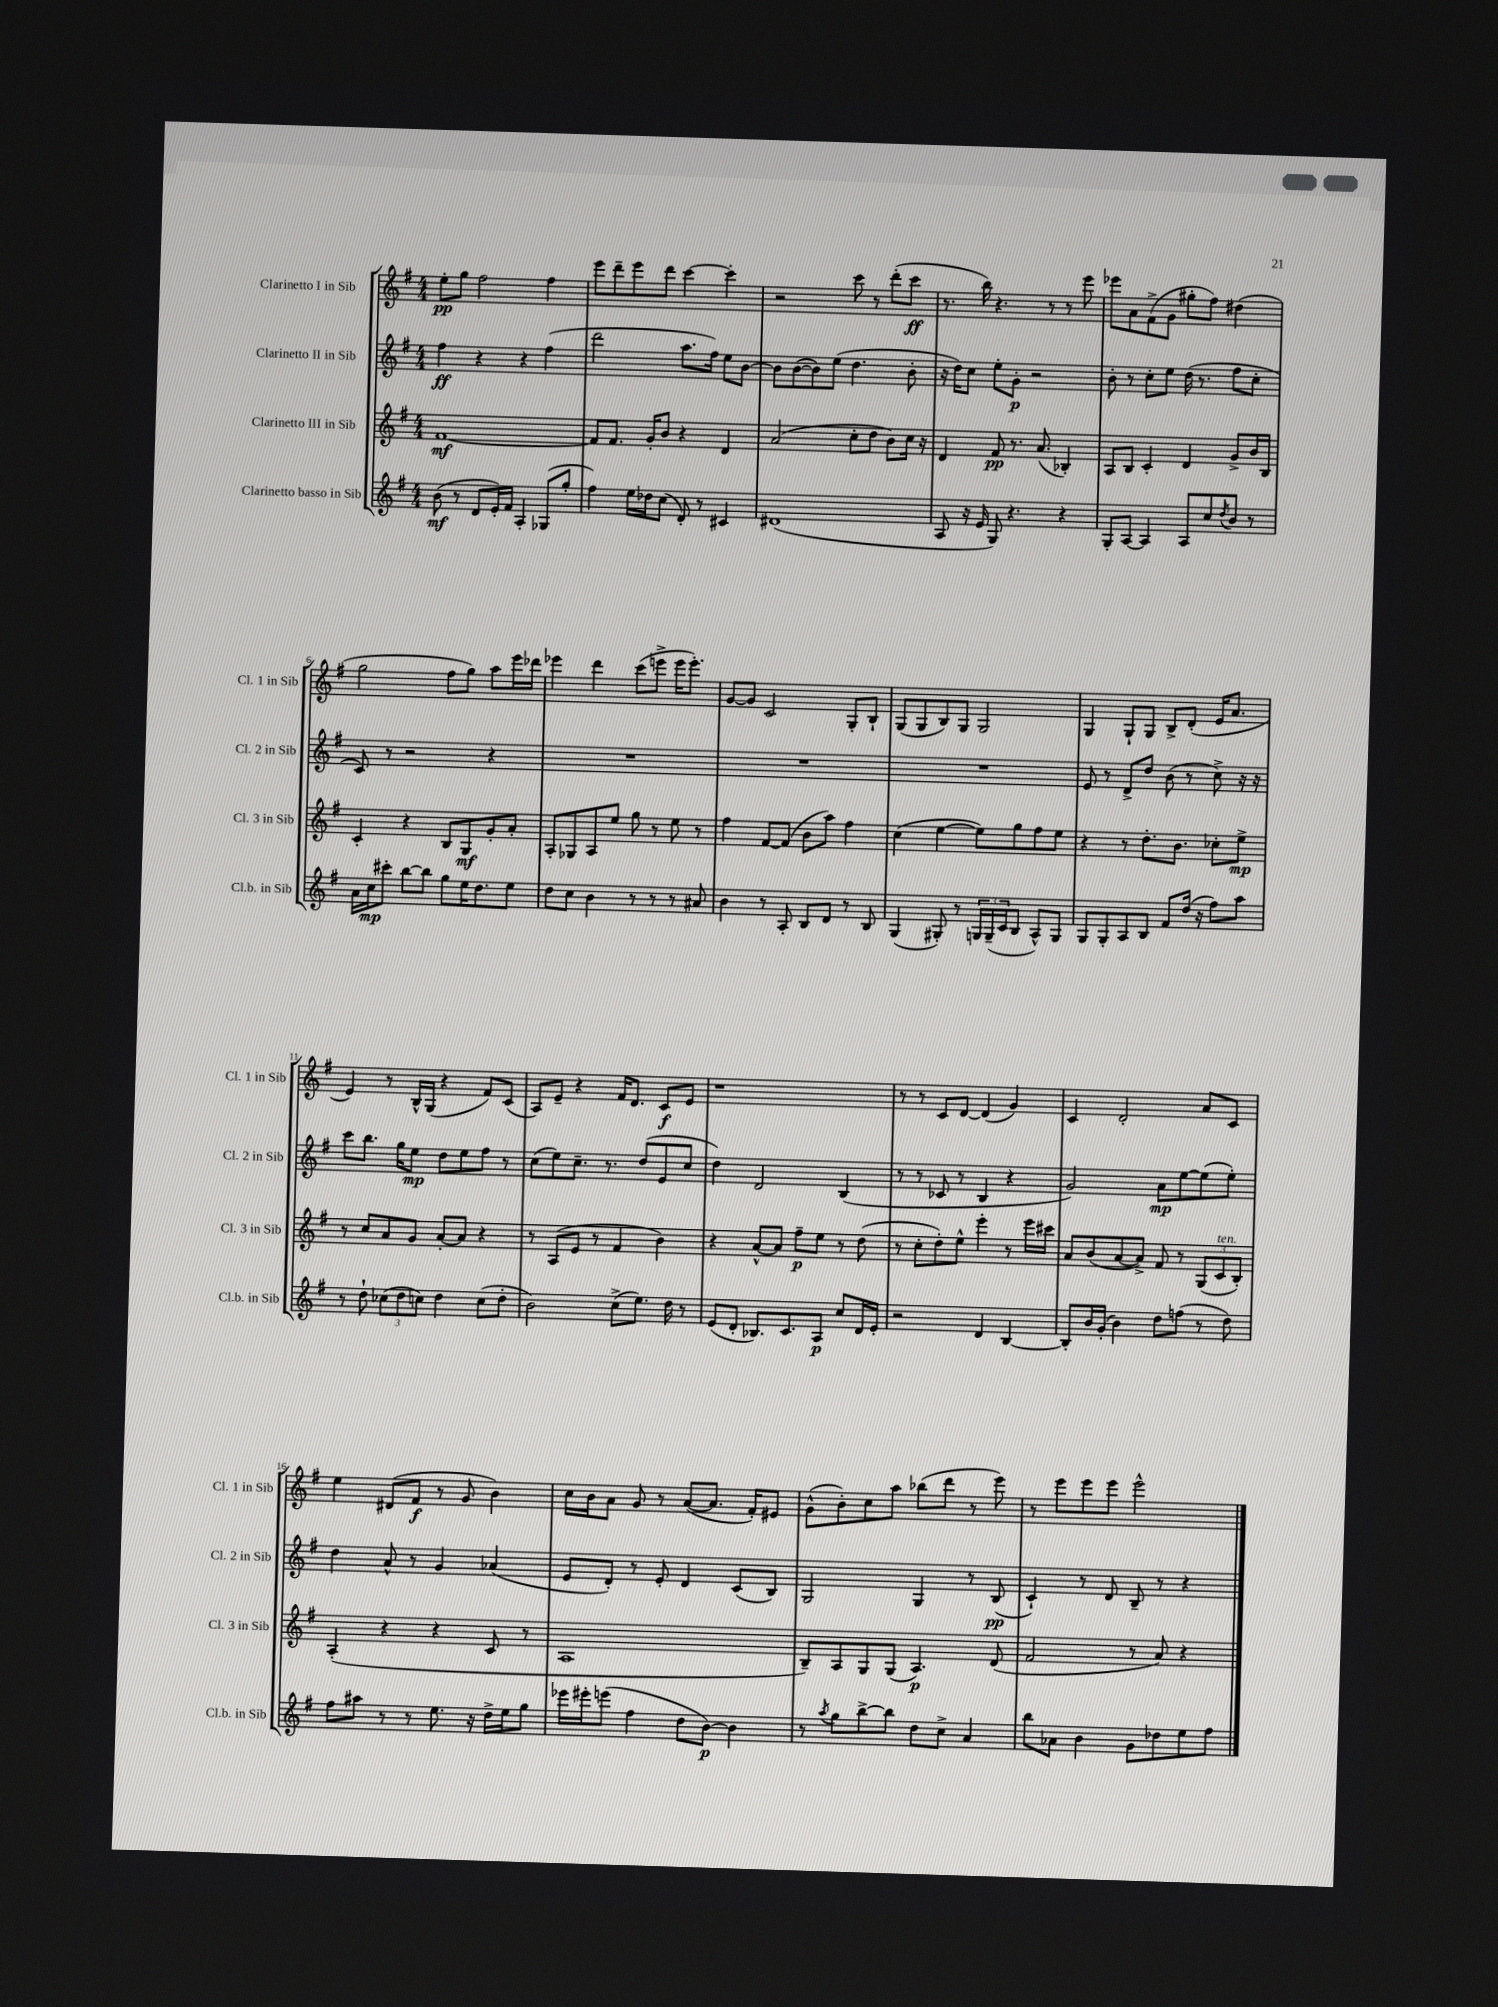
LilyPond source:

<<
\new StaffGroup <<
\new Staff = "s0" \with { instrumentName = "Clarinetto I in Sib" shortInstrumentName = "Cl. 1 in Sib" } {
    \clef treble \key g \major \numericTimeSignature \time 4/4
    e''8-.\pp g''8 fis''2 fis''4 |
    e'''8 d'''8-- e'''8 d'''8 c'''4~ c'''4-. |
    r2 c'''8 r8 d'''8-.( c'''8\ff |
    r8. b''16) r4. r8 r8 e'''8 |
    ees'''8 a'8 fis'8->( g'8 gis''8-. fis''8) dis''4( |
    g''2 fis''8 g''8) a''8 e'''16 des'''16 |
    ees'''4 d'''4 c'''8( e'''8-> e'''16 e'''8.-.) |
    g'8~ g'8 c'2 g8-. b8-! |
    g8( g8 b8) g8 g2 |
    g4 g8-! g8 b8-> d'8-.( e'16 a'8. |
    e'4) r8 b16-^ g16( r4 fis'8) c'8( |
    a8) e'8-- r4 fis'16 d'8. c'8\f e'8 |
    r1 |
    r8 r8 c'8 d'8~ d'4( g'4) |
    c'4 d'2-. a'8 c'8 |
    e''4 dis'8( fis'8\f r8 g'8 b'4) |
    c''16 b'16 a'8 g'8 r8 a'8~( a'8. fis'16-.) eis'8 |
    g'8-^( b'8-.) c''8 a''8 bes''8( d'''8 r8 e'''8) |
    r8 e'''8 e'''8 e'''8 e'''2-^ \bar "|." |
}
\new Staff = "s1" \with { instrumentName = "Clarinetto II in Sib" shortInstrumentName = "Cl. 2 in Sib" } {
    \clef treble \key g \major \numericTimeSignature \time 4/4
    fis''4\ff r4 r4 fis''4( |
    d'''2 a''8. fis''16) e''8 b'8~ |
    b'8 b'8~( b'8) e''8( d''4. b'8-. |
    r16 d''16) c''8 e''8-. g'8-.\p r2 |
    b'8-. r8 c''8-. e''8 d''16( r8. fis''8 c''8-. |
    c'8) r8 r2 r4 |
    R1 |
    R1 |
    R1 |
    e'8 r8 d'8-> d''8 b'8( r8 c''8->) r16 r16 |
    c'''8 b''8. g''16 e''8\mp d''8 e''8 fis''8 r8 |
    c''8( e''8) c''8.-- r8. d''8( e'8 c''8 |
    d''4) d'2 b4( |
    r8 r8 ces'8 r8 b4 r4 |
    g'2) a'8\mp e''8~ e''8( e''8-.) |
    d''4 a'8-^ r8 g'4 aes'4( |
    e'8 d'8-.) r8 e'8-. d'4 c'8( b8) |
    g2 g4 r8 b8\pp( |
    c'4-!) r8 d'8 b8-- r8 r4 \bar "|." |
}
\new Staff = "s2" \with { instrumentName = "Clarinetto III in Sib" shortInstrumentName = "Cl. 3 in Sib" } {
    \clef treble \key g \major \numericTimeSignature \time 4/4
    fis'1~\mf |
    fis'8 fis'8. g'16-. b'8 r4 d'4 |
    a'2( c''8-. d''8 b'8) c''16 r16 |
    d'4 fis'8\pp r8. a'8.( bes4-.) |
    a8 b8 c'4-. d'4 g'8-> b'16 b16 |
    c'4-. r4 b8 g8\mf g'8-. a'8-. |
    a8-. ges8 a8 e''8 g''8 r8 e''8 r8 |
    fis''4 fis'8~ fis'8( b'8 a''8) fis''4 |
    c''4( e''4~ e''8) g''8 fis''8 e''8 |
    r4 r8 d''8.-. b'8. ces''8-. e''8->\mp |
    r8 c''8 a'8 g'8 a'8~-. a'8 r4 |
    r8 a8( e'8 r8 fis'4 b'4) |
    r4 a'8~-^ a'8 fis''8--\p e''8 r8 d''8( |
    r8 c''8-. d''8-.) e''8-^ e'''4-. r8 e'''16 cis'''16 |
    a'8 b'8( a'8~ a'8->) fis'8 r8 \tuplet 3/2 { g8( c'8^\markup { \italic "ten." } b8-.) } |
    a4-.( r4 r4 c'8 r8 |
    a1 |
    b8--) a8 g8 g8( a4.\p) d'8( |
    fis'2 r8 a'8) r4 \bar "|." |
}
\new Staff = "s3" \with { instrumentName = "Clarinetto basso in Sib" shortInstrumentName = "Cl.b. in Sib" } {
    \clef treble \key g \major \numericTimeSignature \time 4/4
    b'8\mf( r8 d'8 e'16-.) fis'16 a4-. ges8( g''8-. |
    fis''4) e''16 des''16 c''8( d'8-.) r8 cis'4 |
    dis'1( |
    a8 r16 e'16 g8) r4. r4 |
    g8-. a8~ a4 a8 c''8 \acciaccatura { d''8 } b'8 r8 |
    a'16 c''16\mp cis'''8-. b''8~ b''8 g''8 e''16 d''8. e''8 |
    d''8 c''8 b'4 r8 r8 r8 ais'8 |
    b'4 r8 a8-. b8 d'8 r8 b8 |
    g4( gis8-.) r8 \tuplet 3/2 { g16 g16--( c'16 } b8 a8-^) g8 |
    g8 g8-. a8 b8 fis'8 d''16( r16 fis''8) a''8 |
    r8 d''8-! \tuplet 3/2 { ces''8( d''8 c''8) } d''4 c''8( d''8-. |
    b'2) c''8->( e''8.) d''16 r8 |
    e'8( d'8-. bes8.) c'8. a8\p c''8 d'16 e'16-. |
    r2 d'4 b4~ |
    b8-. b'16 g'16-.( b'4) d''8 f''8( r8 d''8) |
    fis''8 ais''8 r8 r8 e''8. r16 d''16-> e''16 g''8 |
    ees'''16 eis'''16-. e'''8( fis''4 d''8 b'8~\p) b'4 |
    r8 \acciaccatura { a''8 } g''8 b''8~-> b''8 d''8 c''8-> a'4 |
    b''8 aes'8 b'4 g'8 des''8 e''8 fis''8 \bar "|." |
}
>>
>>
